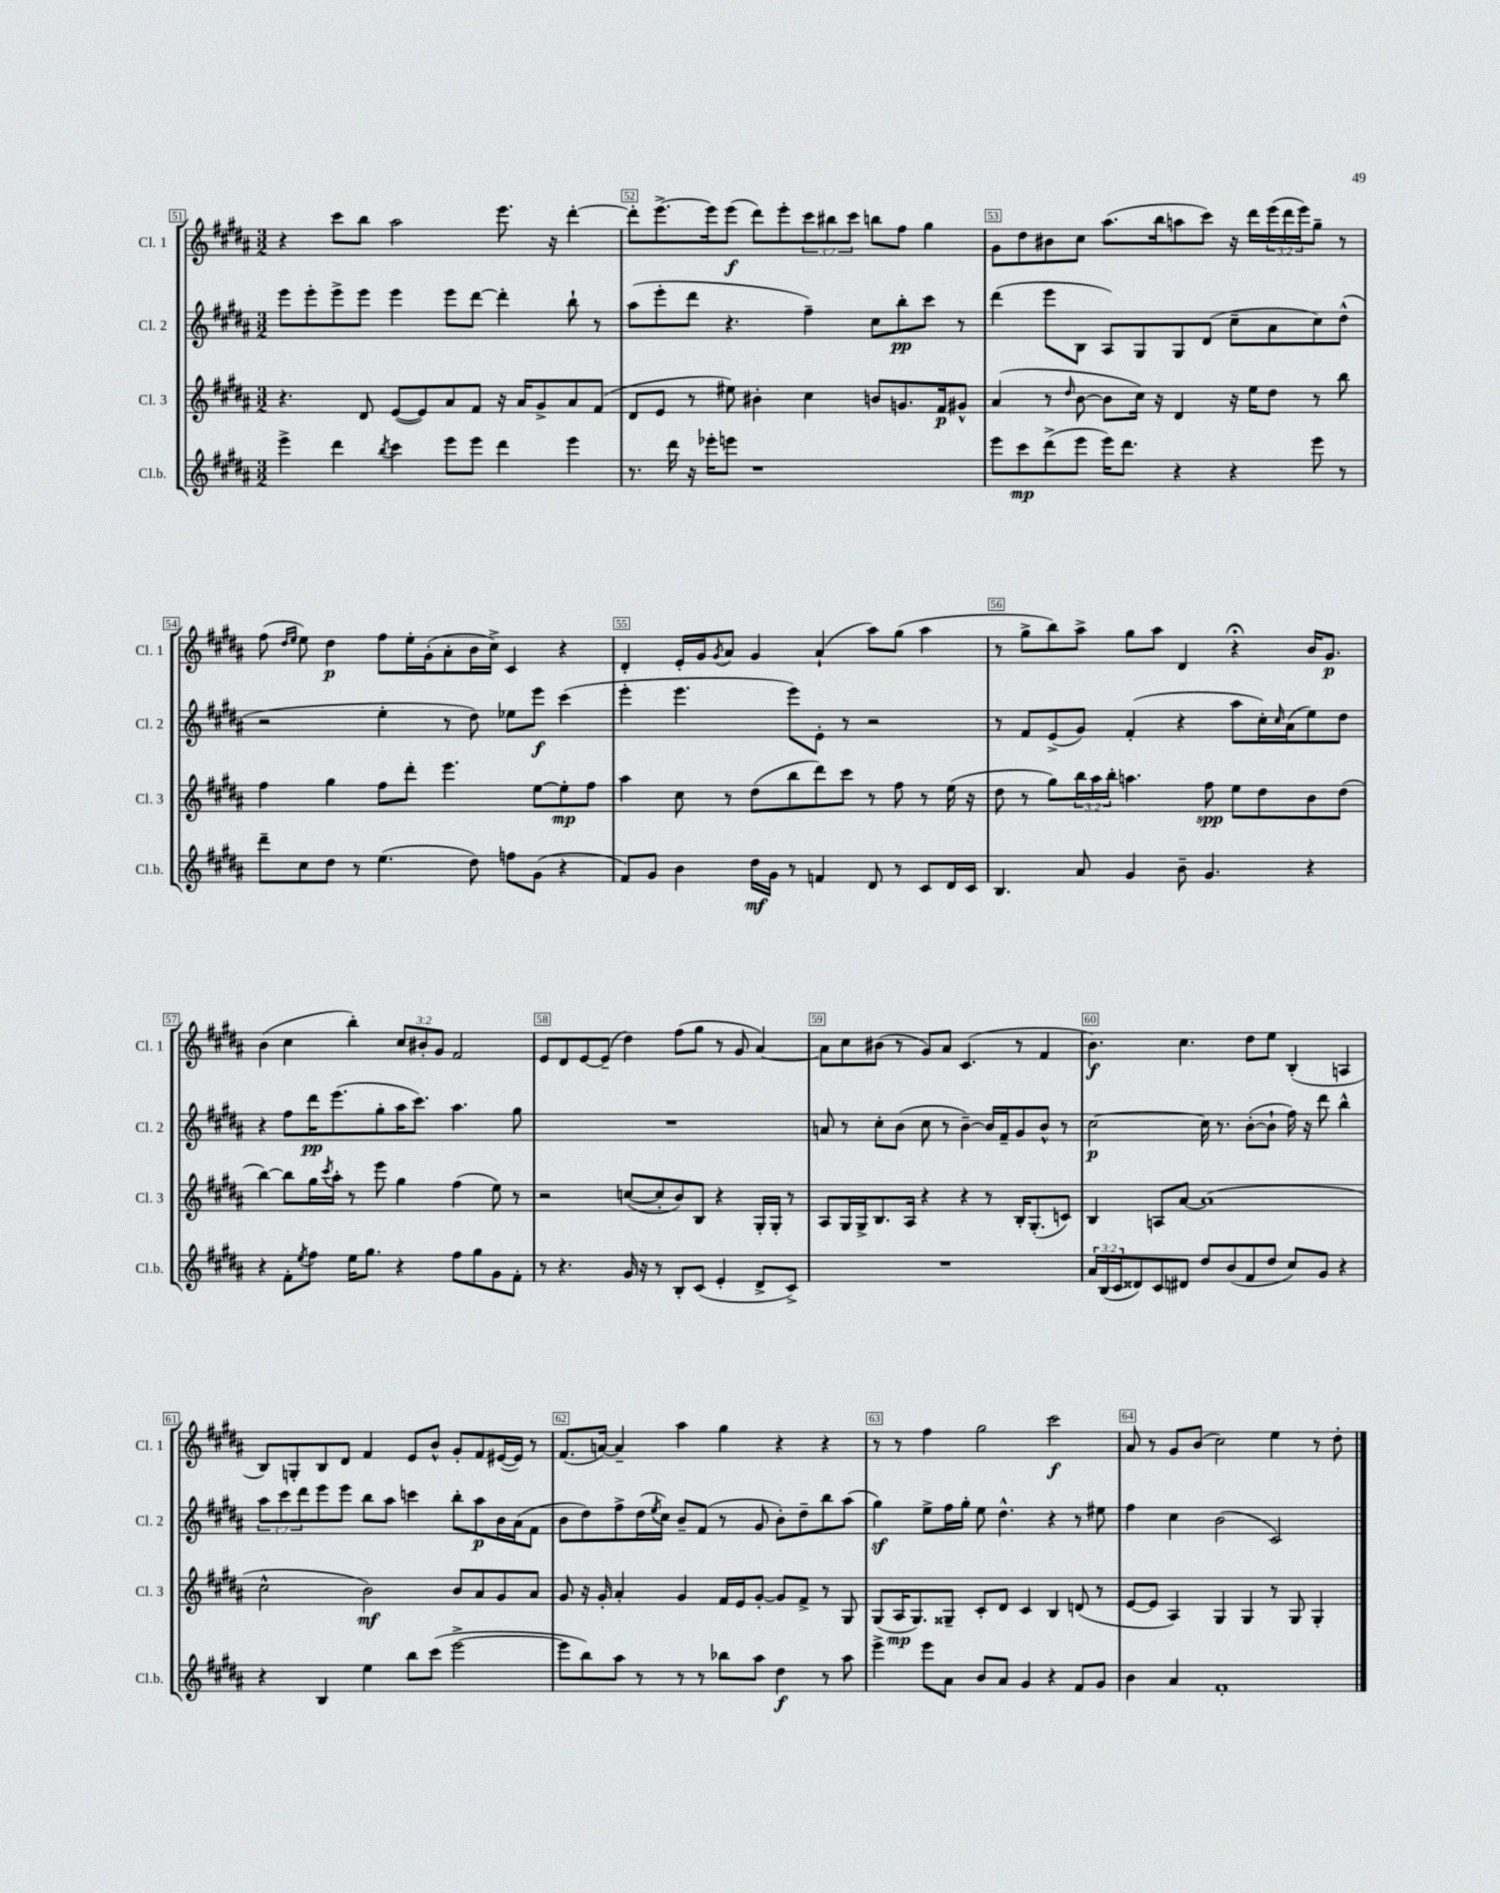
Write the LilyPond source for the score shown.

<<
\new StaffGroup <<
\new Staff = "s0" \with { instrumentName = "Cl. 1" shortInstrumentName = "Cl. 1" } {
    \clef treble \key b \major \numericTimeSignature \time 3/2 \override Staff.TupletNumber.text = #tuplet-number::calc-fraction-text
    r4 cis'''8 b''8 ais''2 e'''8. r16 dis'''4~-. |
    dis'''8-. e'''8.~-> e'''16 e'''8\f( dis'''8) e'''8-. \tuplet 3/2 { cis'''8 bis''8 cis'''8 } b''8 fis''8 gis''4 |
    gis'8 dis''8 bis'8 cis''8 ais''8.( b''16 a''8 cis'''8) r16 dis'''16 \tuplet 3/2 { e'''16( dis'''16 e'''16) } gis''8-- r8 |
    fis''8( \grace { dis''16 e''16 } e''8) dis''4\p fis''8 e''16-. gis'16-.( ais'8-. b'16 cis''16->) cis'4 r4 |
    dis'4-. e'16-. gis'16 \acciaccatura { gis'8 } ais'8 gis'4 ais'4-!( ais''8) gis''8( ais''4 |
    r8 gis''8-> b''8) ais''8-> gis''8 ais''8 dis'4 r4\fermata b'16 gis'8.\p |
    b'4( cis''4 b''4-.) \tuplet 3/2 { cis''8 bis'8-. gis'8 } fis'2 |
    e'8 dis'8 e'8~ e'8--( dis''4) fis''8( gis''8 r8 gis'8 ais'4~) |
    ais'8 cis''8 bis'8( r8 gis'8) ais'8 cis'4.( r8 fis'4 |
    b'4.\f) cis''4. dis''8 e''8 b4-.( a4 |
    b8) g8-. b8 dis'8 fis'4 e'8 b'8-^ gis'8-. fis'8 eis'16~( eis'16) r8 |
    fis'8.( a'16~) a'4-- ais''4 gis''4 r4 r4 |
    r8 r8 fis''4 gis''2 cis'''2\f |
    ais'8 r8 gis'8 b'8( cis''2) e''4 r8 dis''8-. \bar "|." |
}
\new Staff = "s1" \with { instrumentName = "Cl. 2" shortInstrumentName = "Cl. 2" } {
    \clef treble \key b \major \numericTimeSignature \time 3/2 \override Staff.TupletNumber.text = #tuplet-number::calc-fraction-text
    e'''8 e'''8-. e'''8-> e'''8 e'''4 e'''8 dis'''8~ dis'''4-. b''8-! r8 |
    ais''8( e'''8-. dis'''8 r4. fis''4--) cis''8 b''8-.\pp cis'''8 r8 |
    dis'''4( e'''8 b8 ais8) gis8 gis8 dis'8( cis''8-- ais'8 cis''8) dis''8-^( |
    r2 e''4-. r8 dis''8) ees''8 e'''8\f cis'''4( |
    e'''4-. e'''4. e'''8) e'8-. r8 r2 |
    r8 fis'8 e'8->( gis'8) fis'4-.( r4 ais''8 cis''16-.) \grace { cis''16 } ais'16( e''8) dis''8 |
    r4 fis''8 dis'''16\pp e'''8.( gis''8-. ais''16 cis'''8.) ais''4. gis''8 |
    R1. |
    a'8 r8 cis''8-. b'8( cis''8 r8 b'4~--) b'16 fis'16-- gis'8 b'8-^ r8 |
    cis''2~\p cis''16 r8. b'8~-.( b'8-! fis''16) r16 dis'''8 b''4-^ |
    \tuplet 3/2 { ais''8 cis'''8 dis'''8 } e'''8 e'''8 b''8 ais''8 c'''4 b''8-. ais''8\p b'16 ais'16( fis'8 |
    b'8 dis''8) fis''8-> dis''16( \acciaccatura { e''8 } cis''16) b'8-- fis'8( r8 gis'8 b'8-.) dis''8-- b''8 ais''8( |
    gis''4\sf) e''8-> fis''16 gis''16-. e''8 dis''4.-^ r4 r8 eis''8 |
    fis''4 cis''4 b'2( cis'2) \bar "|." |
}
\new Staff = "s2" \with { instrumentName = "Cl. 3" shortInstrumentName = "Cl. 3" } {
    \clef treble \key b \major \numericTimeSignature \time 3/2 \override Staff.TupletNumber.text = #tuplet-number::calc-fraction-text
    r4. dis'8 e'8~( e'8) ais'8 fis'8 r16 ais'16 gis'8-> ais'8 fis'8( |
    dis'8 e'8 r8 eis''8) bis'4-. cis''4 b'8 g'8. fis'16\p gis'8-^ |
    ais'4( r8 \grace { dis''16 } b'8~ b'8 cis''16) r16 dis'4 r16 e''16 dis''8 r8 b''8 |
    fis''4 gis''4 fis''8 dis'''8-. e'''4. e''8~ e''8-.\mp fis''8 |
    ais''4 cis''8 r8 dis''8( b''8 dis'''8) cis'''8 r8 fis''8 r8 e''16( r16 |
    dis''8 r8 gis''8) \tuplet 3/2 { b''16 ais''16 b''16-. } a''4. fis''8\spp e''8 dis''8 b'8 dis''8( |
    b''4~) b''8 gis''16 \acciaccatura { cis'''8 } ais''16-. r8 e'''8 gis''4 fis''4( e''8) r8 |
    r2 c''8~( c''8-. b'8) b8 r4 gis16-. gis16-. r8 |
    ais8 gis16 gis16-> b8. ais16 r4 r4 r8 b16-. gis8.-.( c'8) |
    b4 a8 ais'8~ ais'1( |
    cis''2-^ b'2\mf) b'8 ais'8 gis'8 ais'8 |
    gis'8 r16 gis'16-. ais'4-. gis'4 fis'16 e'16 gis'8~-. gis'8 fis'8-> r8 gis8 |
    gis8( ais16\mp gis8.) gisis8-- cis'8-. dis'8 cis'4 b4 d'8( r8 |
    e'8~ e'8 ais4) gis4 gis4 r8 gis8 gis4-. \bar "|." |
}
\new Staff = "s3" \with { instrumentName = "Cl.b." shortInstrumentName = "Cl.b." } {
    \clef treble \key b \major \numericTimeSignature \time 3/2 \override Staff.TupletNumber.text = #tuplet-number::calc-fraction-text
    e'''4-> dis'''4 \acciaccatura { b''8 } cis'''4 e'''8 e'''8 dis'''4 e'''4 |
    r8. dis'''16 r16 ees'''16-. e'''8 r1 |
    e'''8 cis'''8\mp dis'''8->( e'''8 e'''16) dis'''8. r4 r4 e'''8 r8 |
    dis'''8-- cis''8 dis''8 r8 e''4.( dis''8) f''8 gis'8( r4 |
    fis'8) gis'8 b'4 dis''16\mf gis'16 r8 f'4 dis'8 r8 cis'8 dis'16 cis'16 |
    b4. ais'8 gis'4 b'8-- gis'4. r4 |
    r4 fis'8-. \acciaccatura { e''8 } fis''8 e''16 gis''8. r4 fis''8 gis''8 gis'8 fis'8-. |
    r8 r4. gis'16 r16 r8 b8-. cis'8( e'4-. dis'8-> cis'8->) |
    R1. |
    \tuplet 3/2 { ais'16 b16( cis'16 } disis'8) cis'8 dis'8 dis''8 b'8( fis'8 dis''8 cis''8) gis'8 r4 |
    r4 b4 e''4 b''8 cis'''8( e'''2~-> |
    e'''8 b''8) ais''8 r8 r8 r8 bes''8 ais''8 dis''4\f r8 ais''8 |
    e'''4-> e'''8 ais'8 b'8 ais'8 gis'4 r4 fis'8 gis'8 |
    b'4 ais'4 fis'1-. \bar "|." |
}
>>
>>
\layout { \context { \Score currentBarNumber = #51 \override BarNumber.break-visibility = ##(#f #t #t) barNumberVisibility = #all-bar-numbers-visible \override BarNumber.stencil = #(make-stencil-boxer 0.1 0.3 ly:text-interface::print) } }
